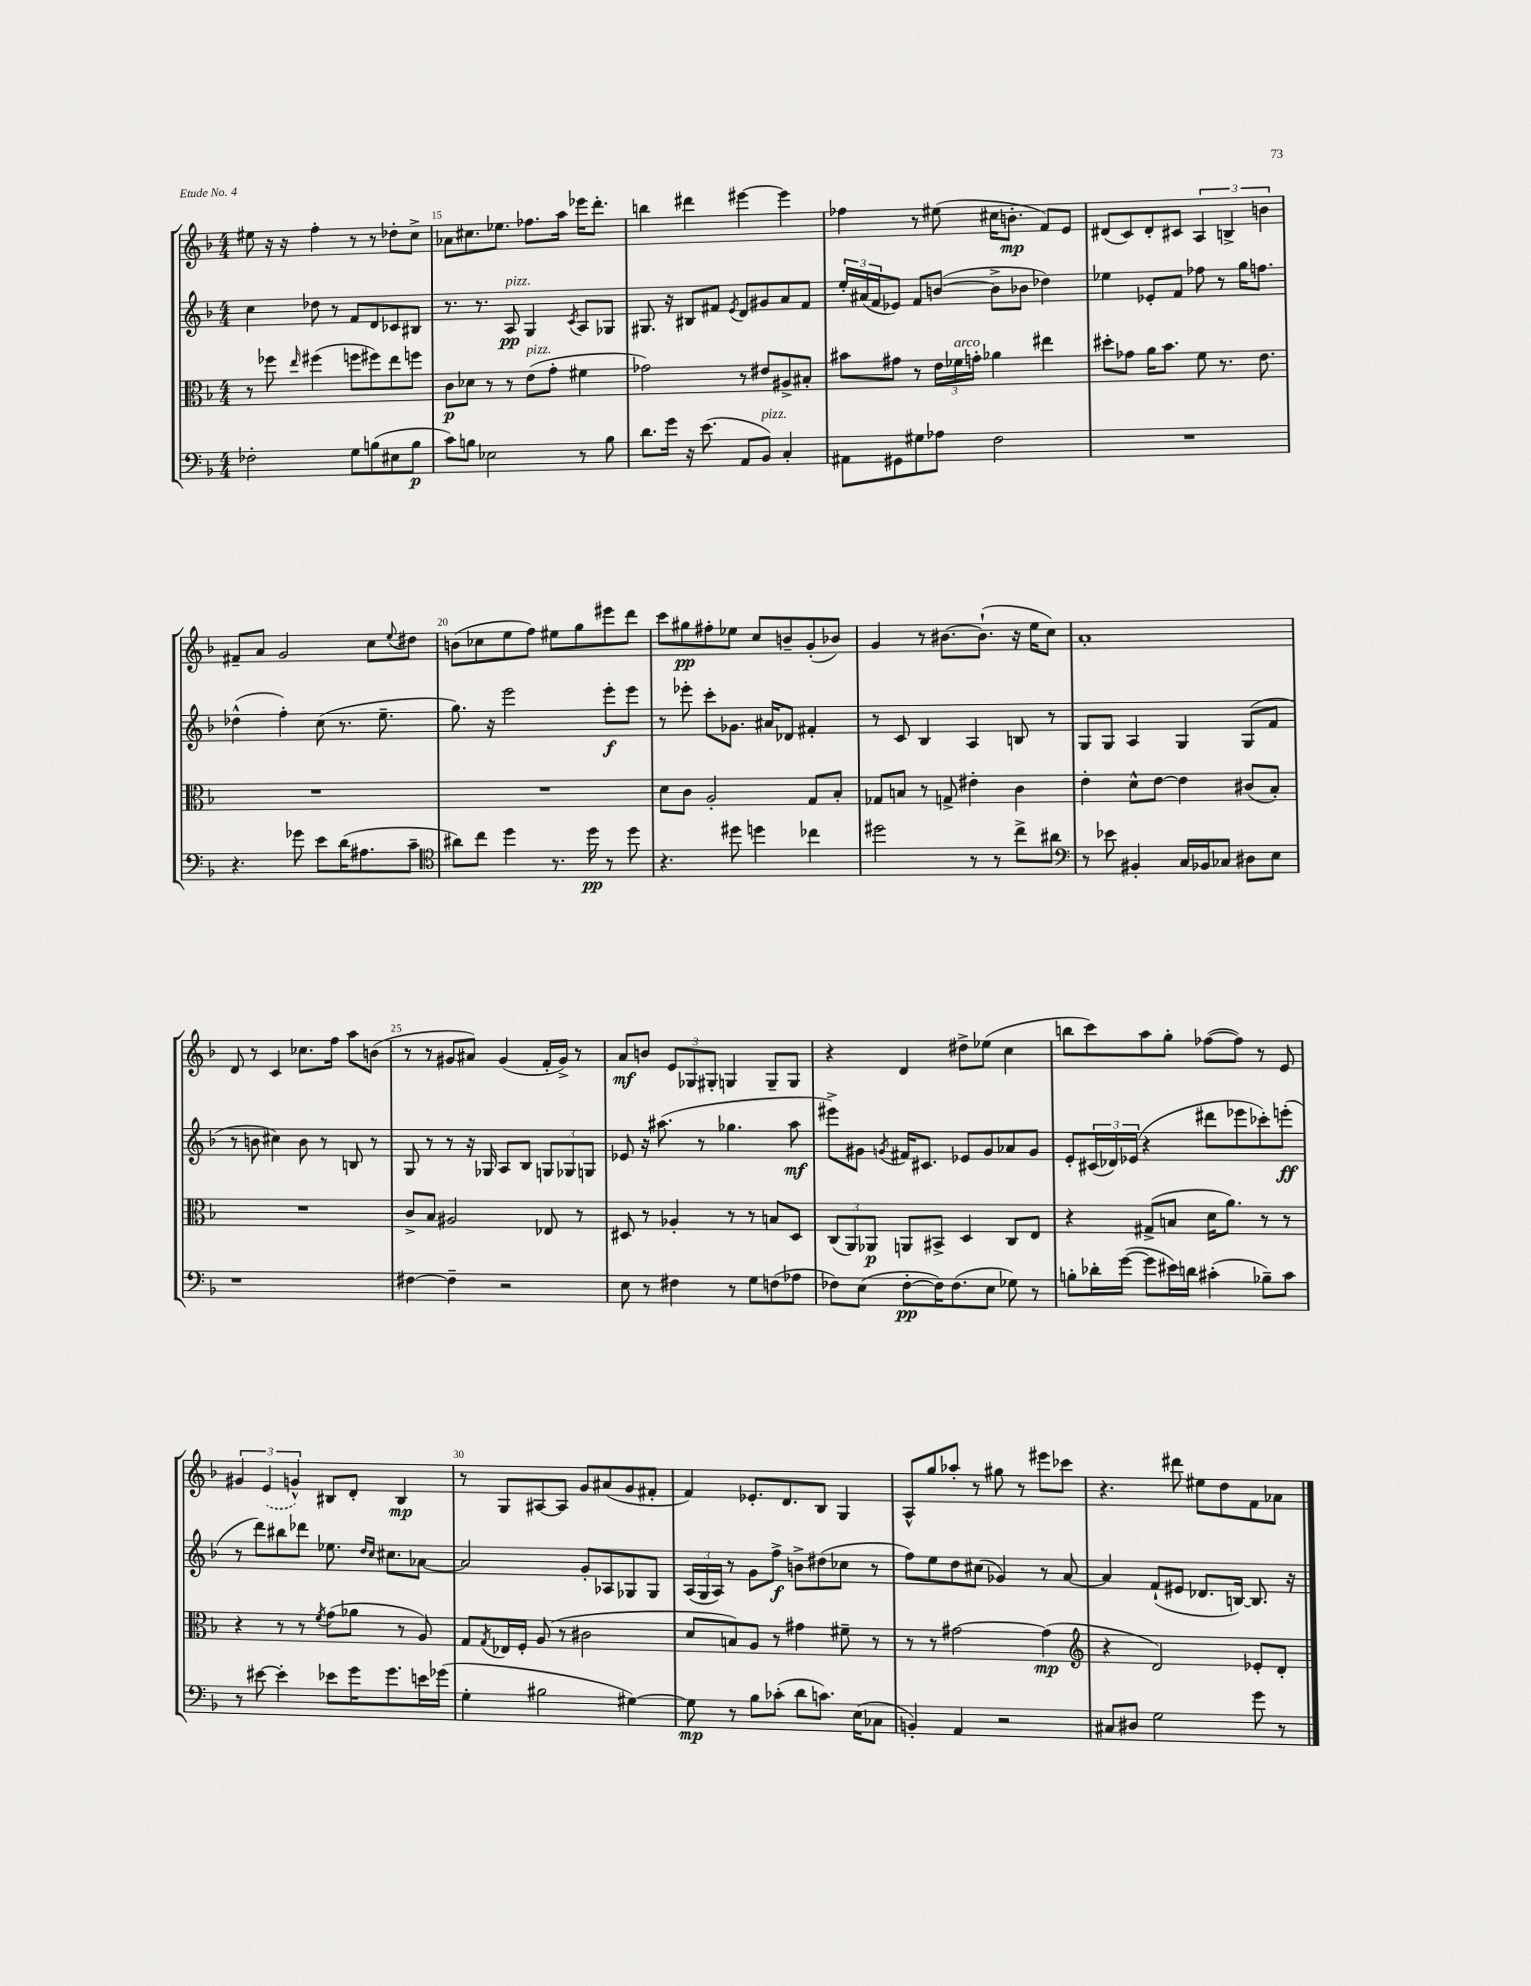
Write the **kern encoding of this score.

**kern	**dynam	**kern	**dynam	**kern	**dynam	**kern	**dynam
*part4	*part4	*part3	*part3	*part2	*part2	*part1	*part1
*staff4	*staff4	*staff3	*staff3	*staff2	*staff2	*staff1	*staff1
*clefF4	*	*clefC3	*	*clefG2	*	*clefG2	*
*k[b-]	*	*k[b-]	*	*k[b-]	*	*k[b-]	*
*M4/4	*	*M4/4	*	*M4/4	*	*M4/4	*
=14	=14	=14	=14	=14	=14	=14	=14
2F-X'\	.	8r	.	4cc\	.	8ee#X\	.
.	.	8ff-X\	.	.	.	16r	.
.	.	.	.	.	.	16r	.
.	.	16qqee/	.	.	.	.	.
.	.	(4ff#X\	.	8dd-X\	.	4ff'\	.
.	.	.	.	8r	.	.	.
8G\L	.	8ffn\L	.	8f/L	.	8r	.
(8Bn\	.	8ff#X\)	.	8d/	.	8r	.
8E#X\	.	8ee\	.	8c-X/	.	8dd-X'\L	.
8B\J	p	8ffn\J	.	8B#X/J	.	8cc^\J	.
=15	=15	=15	=15	=15	=15	=15	=15
8c\L)	.	8c\L	p	8.r	.	8a-X\L	.
8Bn\J	.	8d-X\J	.	.	.	8.cc#X\	.
.	.	.	.	8.r	.	.	.
2E-X\	.	8r	.	.	.	.	.
.	.	.	.	.	.	8.ee-X\J	.
!	!	!	!	!LO:TX:a:i:t=pizz.	!	!	!
.	.	8r	.	8A/	pp	.	.
!	!	!LO:TX:a:i:t=pizz.	!	!	!	!	!
.	.	(8e\L	.	4G/	.	8.ff-X\L	.
.	.	8g'\J	.	.	.	.	.
.	.	.	.	.	.	16aa\Jk	.
.	.	.	.	8qc/	.	.	.
8r	.	4f#X\	.	8A/L	.	16eee-X\KL	.
.	.	.	.	.	.	8.ddd'\J	.
8B\	.	.	.	8G-X/J	.	.	.
=16	=16	=16	=16	=16	=16	=16	=16
8.d\L	.	2g-X\)	.	8.G#X/	.	4bbn\	.
16g\Jk	.	.	.	16r	.	.	.
16r	.	.	.	8B#X/L	.	4ddd#X\	.
(8.e\	.	.	.	.	.	.	.
.	.	.	.	8f#X/J	.	.	.
.	.	.	.	8qe/	.	.	.
8AA/L	.	8r	.	8d/L	.	[4eee#X\	.
!LO:TX:a:i:t=pizz.	!	!	!	!	!	!	!
8BB-/J)	.	8e#X/L	.	8g#X/	.	.	.
4C'/	.	8A#X^/	.	8a/	.	4eee#\]	.
.	.	8B#X'/J	.	8f#/J	.	.	.
=17	=17	=17	=17	=17	=17	=17	=17
8AA#X\L	.	8b#X\L	.	24ee'/LL	.	4ff-X\	.
.	.	.	.	(24a#X/	.	.	.
.	.	.	.	24f/J	.	.	.
8GG#X\	.	8g#X\J	.	8e-X/J)	.	.	.
8G#X\	.	8r	.	8f/L	.	8r	.
8A-X\J	.	24e\LL	.	([8bn/J	.	(8ee#X\	.
!	!	!LO:TX:a:i:t=arco	!	!	!	!	!
.	.	24f-X\	.	.	.	.	.
.	.	24gn'\JJ	.	.	.	.	.
2F\	.	4a-X\	.	8b^\L]	.	16cc#X\KL	.
.	.	.	.	.	.	8.bn'\J	mp
.	.	.	.	8b-X\J	.	.	.
.	.	4ee#X\	.	4dd-X\)	.	8f/L)	.
.	.	.	.	.	.	8e/J	.
=18	=18	=18	=18	=18	=18	=18	=18
1r	.	8dd#X'\L	.	4ee-X\	.	(8d#X/L	.
.	.	8g-X\J	.	.	.	8c/)	.
.	.	16a\KL	.	8e-X'/L	.	8d#'/	.
.	.	8.b-\J	.	.	.	.	.
.	.	.	.	8f/J	.	8c#X/J	.
.	.	8f\	.	8ff-X\	.	6A/	.
.	.	8.r	.	8r	.	.	.
.	.	.	.	.	.	6Bn^/	.
.	.	.	.	16gg\KL	.	.	.
.	.	8.e\	.	8.ffn\J	.	.	.
.	.	.	.	.	.	6bn\	.
!!LO:LB:g=z
=19	=19	=19	=19	=19	=19	=19	=19
4.r	.	1r	.	(4dd-X^^\	.	8f#X~/L	.
.	.	.	.	.	.	8a/J	.
.	.	.	.	4ff'\)	.	2g/	.
8g-X\	.	.	.	.	.	.	.
8e\L	.	.	.	(8cc\	.	.	.
(16d\K	.	.	.	8.r	.	.	.
8.A#X\	.	.	.	.	.	.	.
.	.	.	.	.	.	8cc\L	.
.	.	.	.	8.ee~\	.	.	.
.	.	.	.	.	.	8qqee/	.
8c~\J	.	.	.	.	.	8dd#X\J	.
=20	=20	=20	=20	=20	=20	=20	=20
*clefC4	*	*	*	*	*	*	*
8a#X\L)	.	1r	.	8.gg\)	.	(8bn\L	.
8cc\J	.	.	.	.	.	8cc-X\	.
.	.	.	.	16r	.	.	.
4dd\	.	.	.	2eee\	.	8ee\	.
.	.	.	.	.	.	8ff\J)	.
8.r	.	.	.	.	.	8ee#X\L	.
.	.	.	.	.	.	8gg\	.
16dd\	pp	.	.	.	.	.	.
8r	.	.	.	8eee'\L	f	8eee#X\	.
8dd\	.	.	.	8eee\J	.	8ddd\J	.
=21	=21	=21	=21	=21	=21	=21	=21
4.r	.	8d\L	.	8r	.	8ccc\L	.
.	.	8c\J	.	8eee-X'\	.	8gg#X\	pp
.	.	2A'/	.	8ccc'\L	.	8ff#X'\	.
8dd#X\	.	.	.	8.g-X\J	.	8ee-X\J	.
4ddn\	.	.	.	.	.	8cc/L	.
.	.	.	.	16a#X/KL	.	.	.
.	.	.	.	8d-X/J	.	8bn~/	.
4cc-X\	.	8G/L	.	4f#X'/	.	(8g'/	.
.	.	8B-'/J	.	.	.	8b-X/J)	.
=22	=22	=22	=22	=22	=22	=22	=22
2dd#X\	.	8G-X/L	.	8r	.	4g/	.
.	.	8Bn/J	.	8c/	.	.	.
.	.	8r	.	4B-/	.	8r	.
.	.	8Gn^/	.	.	.	[8.b#X\L	.
8r	.	4e#X'\	.	4A/	.	.	.
.	.	.	.	.	.	(8.b#`\J]	.
8r	.	.	.	.	.	.	.
8cc^\L	.	4c\	.	8Bn/	.	16r	.
.	.	.	.	.	.	16ee\KL	.
8a#X\J	.	.	.	8r	.	8cc\J)	.
=23	=23	=23	=23	=23	=23	=23	=23
*clefF4	*	*	*	*	*	*	*
8r	.	4e'\	.	8G/L	.	1a'	.
8e-X\	.	.	.	8G/J	.	.	.
4BB#X'/	.	8d^^\L	.	4A/	.	.	.
.	.	[8e\J	.	.	.	.	.
16C/LL	.	4e\]	.	4G/	.	.	.
16BB-X/J	.	.	.	.	.	.	.
8C-X/J	.	.	.	.	.	.	.
8D#X\L	.	(8c#X/L	.	(8G/L	.	.	.
8E\J	.	8B-'/J)	.	8f/J	.	.	.
!!LO:LB:g=z
=24	=24	=24	=24	=24	=24	=24	=24
1r	.	1r	.	8r	.	8d/	.
.	.	.	.	8bn\	.	8r	.
.	.	.	.	4cc#X\)	.	4c/	.
.	.	.	.	8b\	.	8.cc-X\L	.
.	.	.	.	8r	.	.	.
.	.	.	.	.	.	16ff\Jk	.
.	.	.	.	8Bn/	.	8aa\L	.
.	.	.	.	8r	.	(8bn\J	.
=25	=25	=25	=25	=25	=25	=25	=25
[4F#X\	.	8c^/L	.	8G/	.	8r	.
.	.	8B-/J	.	8r	.	8r	.
4F#~\]	.	2A#X/	.	8r	.	8g#X/L	.
.	.	.	.	16r	.	8a#X/J)	.
.	.	.	.	16G-X/	.	.	.
2r	.	.	.	8A/L	.	(4g#/	.
.	.	.	.	8B-/J	.	.	.
.	.	8E-X/	.	12Gn/L	.	16f'/LL	.
.	.	.	.	.	.	16g#^/JJ)	.
.	.	.	.	12G-X/	.	.	.
.	.	8r	.	.	.	8r	.
.	.	.	.	12Gn/J	.	.	.
=26	=26	=26	=26	=26	=26	=26	=26
8E\	.	8D#X/	.	8e-X/	.	8a/L	mf
8r	.	8r	.	16r	.	8bn/J	.
.	.	.	.	(8.aa#X\	.	.	.
4F#X\	.	4A-X'/	.	.	.	12e/L	.
.	.	.	.	.	.	12G-X/	.
.	.	.	.	8r	.	.	.
.	.	.	.	.	.	12G#X'/J	.
8r	.	8r	.	4.gg-X\	.	4Gn/	.
8G\L	.	8r	.	.	.	.	.
(8Fn\	.	8Bn/L	.	.	.	8G~/L	.
8A-X\J	.	8D#/J	.	8aa#\	mf	8G/J	.
=27	=27	=27	=27	=27	=27	=27	=27
8F-X\L)	.	(12C/L	.	8eee#X^\L)	.	4r	.
.	.	12AA/)	.	.	.	.	.
(8E\J	.	.	.	8g#X\J	.	.	.
.	.	12AA-X/J	p	.	.	.	.
.	.	.	.	8qgn/	.	.	.
[8F-'\L	pp	8AAn/L	.	16f#X/KL	.	4d/	.
.	.	.	.	8.c#X/J	.	.	.
16F-\K])	.	8BB#X^/J	.	.	.	.	.
(8.F-\	.	.	.	.	.	.	.
.	.	4D/	.	8e-X/L	.	8dd#X^\L	.
8E\J	.	.	.	8g/	.	(8ee-X\J	.
8G-X\)	.	8C/L	.	8a-X/	.	4cc\	.
8r	.	8E/J	.	8g/J	.	.	.
=28	=28	=28	=28	=28	=28	=28	=28
8Bn'\L	.	4r	.	8e'/L	.	8bbn\L	.
16d-X'\L	.	.	.	(24c#X/L	.	8ccc\)	.
.	.	.	.	24d-X/)	.	.	.
([16g\JJ	.	.	.	.	.	.	.
.	.	.	.	(24e-X/JJ	.	.	.
8g\L]	.	(8G#X^/L	.	4r	.	8aa\	.
16e#X\L)	.	8Bn/J	.	.	.	8gg'\J	.
16dn\JJ	.	.	.	.	.	.	.
(4c#X'\	.	16d\KL	.	8ddd#X\L	.	([8ff-X\L	.
.	.	8.a\J)	.	.	.	.	.
.	.	.	.	8eee-X\	.	8ff-\J])	.
8B-X~\L)	.	8r	.	8ccc-X'\)	.	8r	.
8c#\J	.	8r	.	(8eeen'\J	ff	8e/	.
!!LO:LB:g=z
=29	=29	=29	=29	=29	=29	=29	=29
8r	.	4r	.	8r	.	6g#X/	.
[8e#X\	.	.	.	8ddd\L)	.	.	.
.	.	.	.	.	.	(6e/	.
4e#'\]	.	8r	.	8bb#X\	.	.	.
.	.	.	.	.	.	6gn^^/)	.
.	.	8r	.	8ddd-X\J	.	.	.
.	.	8qf/	.	.	.	.	.
8e-X\L	.	(8g\L	.	8.ee-X\	.	8B#X/L	.
16g\K	.	8a-X\J	.	.	.	8d'/J	.
.	.	.	.	16qqdd/LL	.	.	.
.	.	.	.	16qqcc/JJ	.	.	.
8.g\	.	.	.	8.cc#X\L	.	.	.
.	.	8r	.	.	.	4B#/	mp
16en\L	.	8A/)	.	[8a-X\J	.	.	.
(16g-X\JJ	.	.	.	.	.	.	.
=30	=30	=30	=30	=30	=30	=30	=30
4G'\	.	8G/L	.	2a-/]	.	8r	.
.	.	8qG/	.	.	.	.	.
.	.	16E-X/L	.	.	.	8G/L	.
.	.	16F'/JJ	.	.	.	.	.
2B#X\	.	(8A/	.	.	.	[8A#X/	.
.	.	8r	.	.	.	8A#/J]	.
.	.	2c#X\	.	8g'/L	.	8g/L	.
.	.	.	.	8A-X/	.	(8a#X/	.
[4G#X\)	.	.	.	8G-X/	.	8g/	.
.	.	.	.	8G-/J	.	8f#X'/J	.
=31	=31	=31	=31	=31	=31	=31	=31
8G#\]	mp	8d/L	.	(24A/LL	.	4f/)	.
.	.	.	.	24G/	.	.	.
.	.	.	.	24A/JJ)	.	.	.
8r	.	8Bn/)	.	8r	.	.	.
8B-\L	.	8A/J	.	8g\L	.	8.e-X'/L	.
(8c-X'\J	.	8r	.	8ff^\J	f	.	.
.	.	.	.	.	.	8.d/	.
8d\L	.	4g#X\	.	8bn^\L	.	.	.
8.cn\J)	.	.	.	(8dd#X\	.	8B-/J	.
.	.	8f#X~\	.	8cc-X\J	.	4G/	.
(16E\KL	.	.	.	.	.	.	.
8C-X\J	.	8r	.	8r	.	.	.
=32	=32	=32	=32	=32	=32	=32	=32
4BBn'/)	.	8r	.	8ff\L)	.	8A^^/L	.
.	.	8r	.	8ee\	.	8gg/	.
4AA/	.	[2g#X\	.	8dd\	.	8aa-X'/J	.
.	.	.	.	(8cc#X\J	.	8r	.
2r	.	.	.	4g-X/)	.	8gg#X\	.
.	.	.	.	.	.	8r	.
.	.	(4g#\]	mp	8r	.	8eee#X\L	.
.	.	.	.	[8a/	.	8ccc-X\J	.
=33	=33	=33	=33	=33	=33	=33	=33
*	*	*clefG2	*	*	*	*	*
8C#X/L	.	4r	.	4a/]	.	4.r	.
8D#X/J	.	.	.	.	.	.	.
2G\	.	2d/)	.	(8f`/L	.	.	.
.	.	.	.	8e#X/J	.	8ddd#X\	.
.	.	.	.	8.d-X/L	.	8ee#X\L	.
.	.	.	.	.	.	8dd\	.
.	.	.	.	[16Bn/Jk)	.	.	.
8g\	.	8e-X'/L	.	8.B/]	.	8f\	.
8r	.	8d'/J	.	.	.	8a-X\J	.
.	.	.	.	16r	.	.	.
==	==	==	==	==	==	==	==
*-	*-	*-	*-	*-	*-	*-	*-
